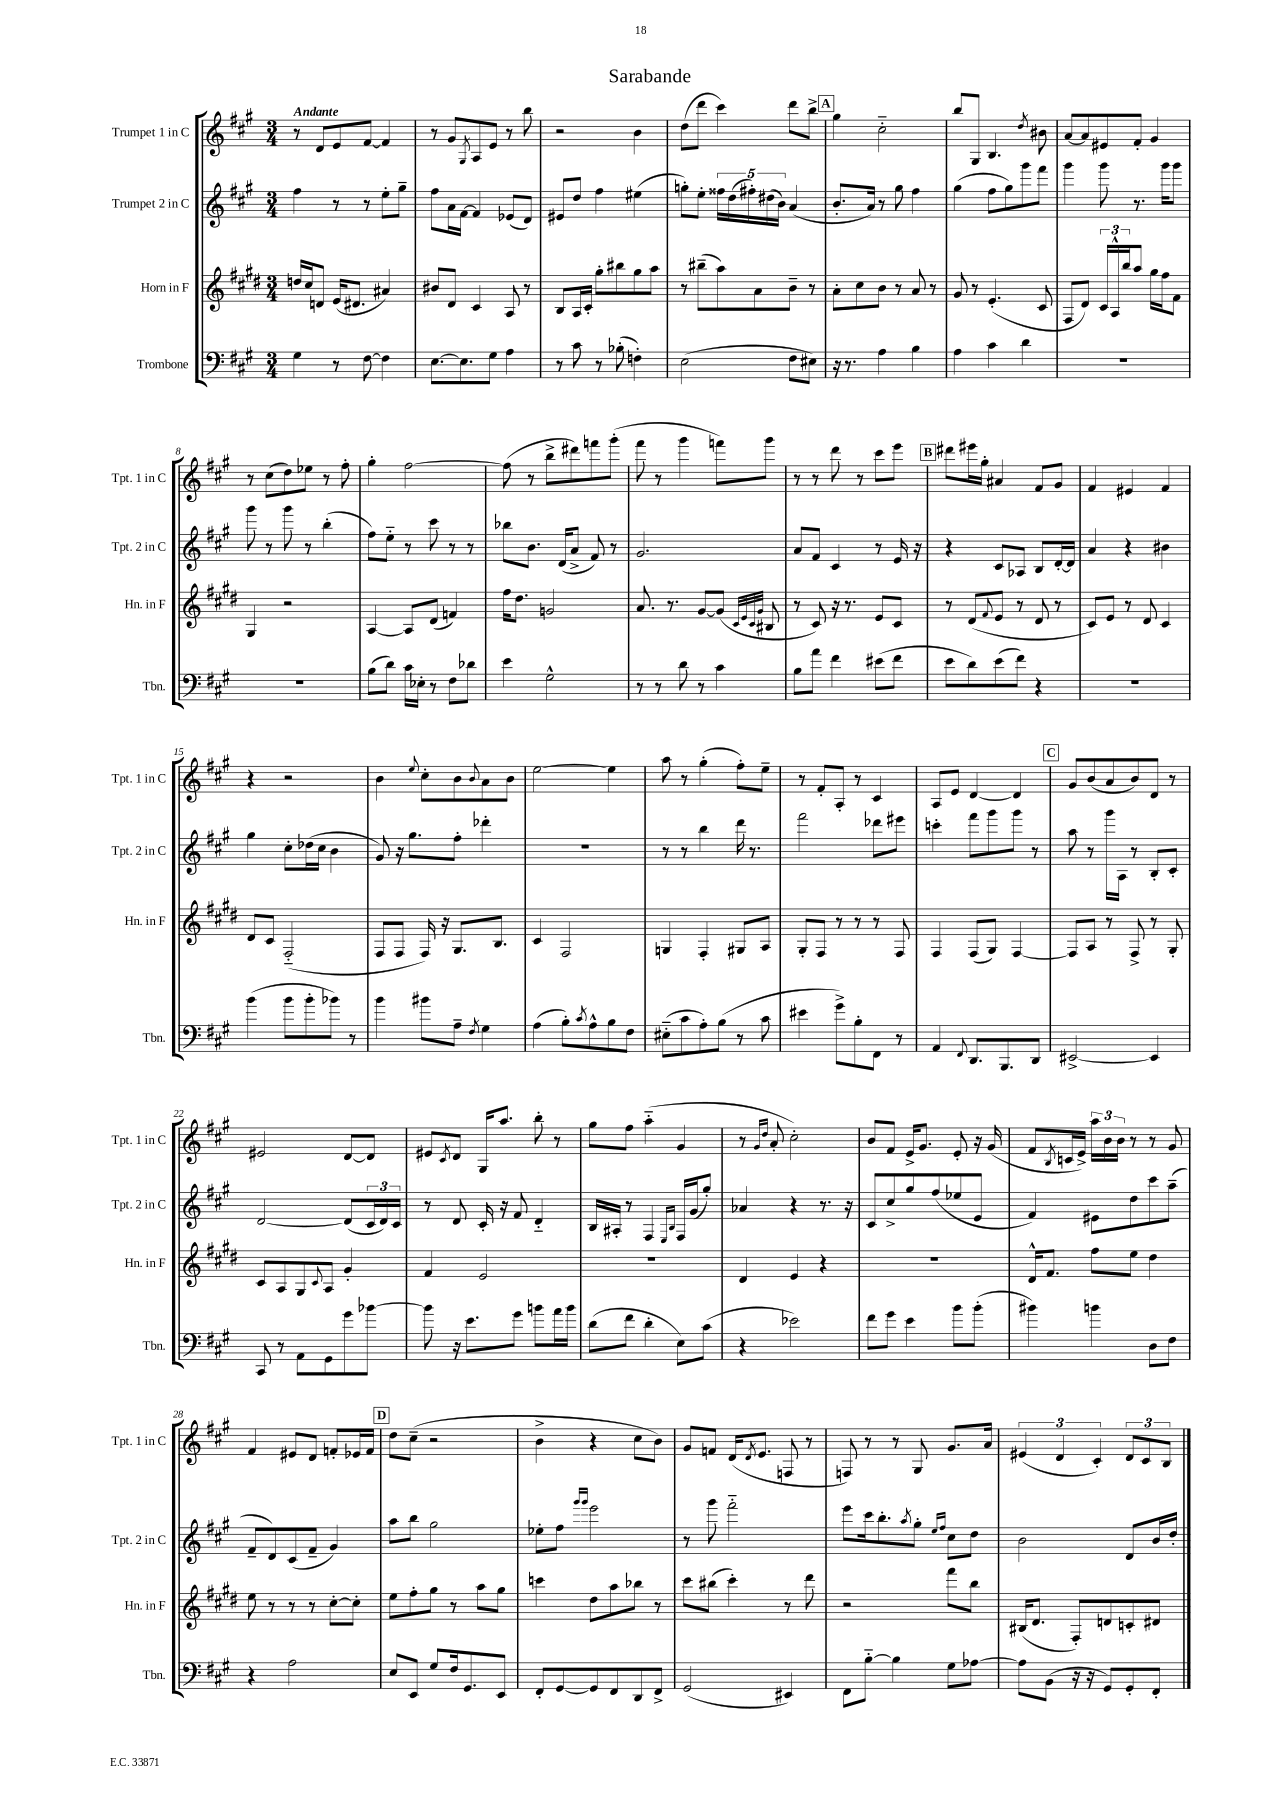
\header { title = "Sarabande" }
<<
\new StaffGroup <<
\new Staff = "s0" \with { instrumentName = "Trumpet 1 in C" shortInstrumentName = "Tpt. 1 in C" } {
    \clef treble \key a \major \numericTimeSignature \time 3/4 \tempo "Andante"
    r8 d'8 e'8 fis'8~ fis'4 |
    r8 gis'8 \acciaccatura { gis8 } a8 e'8 r8 b''8 |
    r2 b'4 |
    d''8( d'''8 cis'''4) d'''8 b''8-> |
    \mark \markup { \box "A" } gis''4 cis''2-_ |
    b''8 gis8 b4. \acciaccatura { d''8 } bis'8 |
    a'8~ a'8 eis'8 fis'8-. gis'4 |
    r8 cis''8( d''8) ees''8 r8 fis''8-. |
    gis''4-. fis''2~ |
    fis''8( r8 b''8-> dis'''8) f'''8 gis'''8-.( |
    fis'''8 r8 gis'''4 f'''8) gis'''8 |
    r8 r8 d'''8 r8 cis'''8 e'''8 |
    \mark \markup { \box "B" } dis'''8 eis'''16 gis''16-. ais'4 fis'8 gis'8 |
    fis'4 eis'4 fis'4 |
    r4 r2 |
    b'4 \appoggiatura { e''8 } cis''8-. b'8 \appoggiatura { b'8 } a'8 b'8 |
    e''2~ e''4 |
    a''8 r8 gis''4-.( fis''8-.) e''8-- |
    r8 fis'8-. a8-. r8 cis'4 |
    a8 e'8 d'4~ d'4 |
    \mark \markup { \box "C" } gis'8 b'8( a'8 b'8) d'8 r8 |
    eis'2 d'8~ d'8 |
    eis'8 \acciaccatura { cis'8 } d'8 gis16 a''8. b''8-. r8 |
    gis''8 fis''8 a''4-_( gis'4 |
    r8 \grace { gis'16 d''16 } a'8-. cis''2-.) |
    b'8 fis'8 e'16-> gis'8. e'8-. r16 gis'16( |
    fis'8 \acciaccatura { b8 } c'16 e'16->) \tuplet 3/2 { a''16 b'16 b'16 } r8 r8 gis'8 |
    fis'4 eis'8 d'8 f'8-. ees'16 f'16 |
    \mark \markup { \box "D" } d''8 cis''8--( r2 |
    b'4-> r4 cis''8 b'8) |
    gis'8 f'8 d'16( \acciaccatura { d'8 } e'8. f8 r8 |
    f8) r8 r8 gis8 gis'8. a'16 |
    \tuplet 3/2 { eis'4( d'4 cis'4-.) } \tuplet 3/2 { d'8 cis'8 b8 } \bar "|." |
}
\new Staff = "s1" \with { instrumentName = "Trumpet 2 in C" shortInstrumentName = "Tpt. 2 in C" } {
    \clef treble \key a \major \numericTimeSignature \time 3/4
    fis''4 r8 r8 e''8-. gis''8-- |
    fis''8 a'16 fis'16~ fis'4 ees'8( d'8) |
    eis'8 d''8 fis''4 eis''4( |
    g''8-.) e''8-. \tuplet 5/4 { fisis''16 d''16( fis''16-.) dis''16( b'16) } a'4( |
    \mark \markup { \box "A" } b'8.-. a'16) r8 gis''8 fis''4 |
    gis''4( fis''8 gis''8) gis'''8 fis'''8 |
    gis'''4 gis'''8 r8. gis'''16 gis'''8 |
    gis'''8 r8 gis'''8 r8 b''4-.( |
    fis''8) e''8-_ r8 cis'''8 r8 r8 |
    bes''8 b'8. d'16( a'8-> fis'8) r8 |
    gis'2. |
    a'8 fis'8 cis'4 r8 e'16 r16 |
    \mark \markup { \box "B" } r4 cis'8 aes8 b8 d'16~-. d'16 |
    a'4 r4 bis'4 |
    gis''4 cis''8-. des''16( cis''16 b'4 |
    gis'8) r16 gis''8. fis''8-. des'''4-. |
    R2. |
    r8 r8 b''4 d'''16 r8. |
    fis'''2 des'''8 eis'''8 |
    c'''4-. fis'''8 gis'''8 gis'''8 r8 |
    \mark \markup { \box "C" } a''8 r8 gis'''16 a16 r8 b8-. cis'8-. |
    d'2~ d'8( \tuplet 3/2 { cis'16 d'16) cis'16 } |
    r8 d'8 cis'16-. r16 fis'8 d'4-_ |
    b16 ais16-. r8 fis4 \grace { e16 b16 } fis16 gis'16( gis''8-.) |
    aes'4 r4 r8. r16 |
    cis'8 cis''8-> gis''8 fis''8( ees''8 e'8 |
    fis'4) eis'8 d''8 cis'''8 a''8--( |
    fis'8-- d'8) cis'8( fis'8-- gis'4) |
    \mark \markup { \box "D" } a''8 b''8 gis''2 |
    ees''8-. fis''8 \grace { gis'''16 gis'''16 } e'''2 |
    r8 gis'''8 fis'''2-_ |
    e'''8 cis'''16 b''8.-. \acciaccatura { a''8 } gis''8-. \grace { e''16 fis''16 } cis''8 d''8 |
    b'2 d'8 b'16 d''16-. \bar "|." |
}
\new Staff = "s2" \with { instrumentName = "Horn in F" shortInstrumentName = "Hn. in F" } {
    \clef treble \key e \major \numericTimeSignature \time 3/4
    d''16 cis''16 d'8 e'16( dis'8. ais'4) |
    bis'8 dis'8 cis'4 a8 r8 |
    b8 a16 cis'16-. gis''8-. bis''8 gis''8 a''8 |
    r8 bis''8--( a''8) a'8 b'8-- r8 |
    \mark \markup { \box "A" } a'8-. cis''8 b'8 r8 a'8 r8 |
    gis'8 r8 e'4.-.( cis'8 |
    fis8 dis'8) \tuplet 3/2 { cis'16 a16-^ b''16 } a''8 gis''16 fis''16 fis'8 |
    gis4 r2 |
    a4~ a8 dis'8( f'4) |
    fis''16 dis''8. g'2 |
    a'8. r8. gis'8~ gis'8( \grace { cis'32 e'32 cis'32 gis'32 } bis8 |
    r8 cis'8) r16 r8. e'8 cis'8 |
    \mark \markup { \box "B" } r8 dis'8( \appoggiatura { fis'8 } e'8 r8 dis'8 r8 |
    cis'8) e'8 r8 dis'8 cis'4 |
    dis'8 cis'8 fis2-_( |
    fis8 fis8 fis16) r16 gis8. b8. |
    cis'4 fis2 |
    g4 fis4-. gis8 a8 |
    gis8-. fis8 r8 r8 r8 fis8 |
    fis4 fis8( gis8) fis4~ |
    \mark \markup { \box "C" } fis8 a8 r8 fis8-> r8 gis8-. |
    cis'8 a8 gis8 \appoggiatura { cis'8 } a8 gis'4-. |
    fis'4 e'2 |
    R2. |
    dis'4 e'4 r4 |
    R2. |
    dis'16-^ fis'8. fis''8 e''8 dis''4 |
    e''8 r8 r8 r8 cis''8~-. cis''8-. |
    \mark \markup { \box "D" } e''8 fis''8-. gis''8 r8 a''8 gis''8 |
    c'''4 dis''8 a''8 bes''8 r8 |
    cis'''8 bis''8( cis'''4-.) r8 dis'''8 |
    r2 fis'''8 b''8 |
    bis16( dis'8. fis8-.) d'8 c'8-. dis'8 \bar "|." |
}
\new Staff = "s3" \with { instrumentName = "Trombone" shortInstrumentName = "Tbn." } {
    \clef bass \key a \major \numericTimeSignature \time 3/4
    gis4 r8 fis8~ fis4 |
    e8.~ e8. gis8 a4 |
    r8 cis'8 r8 bes8-.( f4-.) |
    e2( fis8 eis8) |
    \mark \markup { \box "A" } r16 r8. a4 b4 |
    a4 cis'4 d'4 |
    R2. |
    R2. |
    b8( d'8) cis'16 ees16-. r8 fis8 des'8 |
    e'4 gis2-^ |
    r8 r8 d'8 r8 cis'4 |
    b8 a'8 fis'4 eis'8( fis'8 |
    \mark \markup { \box "B" } e'8 d'8) e'8( fis'8) r4 |
    r2. |
    b'4( b'8 b'8-. bes'8) r8 |
    b'4 bis'8 a8-- \acciaccatura { fis8 } gis4 |
    a4( b8-.) \acciaccatura { cis'8 } a8-^ b8 fis8 |
    eis8-_( cis'8 a8-.) b8( r8 cis'8 |
    eis'4 gis'8->) b8-. fis,8 r8 |
    a,4 \appoggiatura { fis,8 } d,8. b,,8. d,8 |
    \mark \markup { \box "C" } eis,2~-> eis,4 |
    cis,8 r8 a,8 gis,8 gis'8 bes'8~ |
    bes'8 r16 e'8. gis'8 b'8 a'16 b'16 |
    d'8( fis'8 d'4-. e8) cis'8( |
    r4 ees'2) |
    fis'8 gis'8 e'4 b'8 b'8-.( |
    bis'4) b'4 d8 fis8 |
    r4 a2 |
    \mark \markup { \box "D" } e8 e,8 gis8 fis16 gis,8. e,8 |
    fis,8-. gis,8~ gis,8 fis,8 d,8 fis,8-> |
    gis,2( eis,4) |
    fis,8 b8~-_ b4 gis8 aes8~ |
    aes8 b,8( r16 r16 gis,8) gis,8-. fis,8-. \bar "|." |
}
>>
>>
